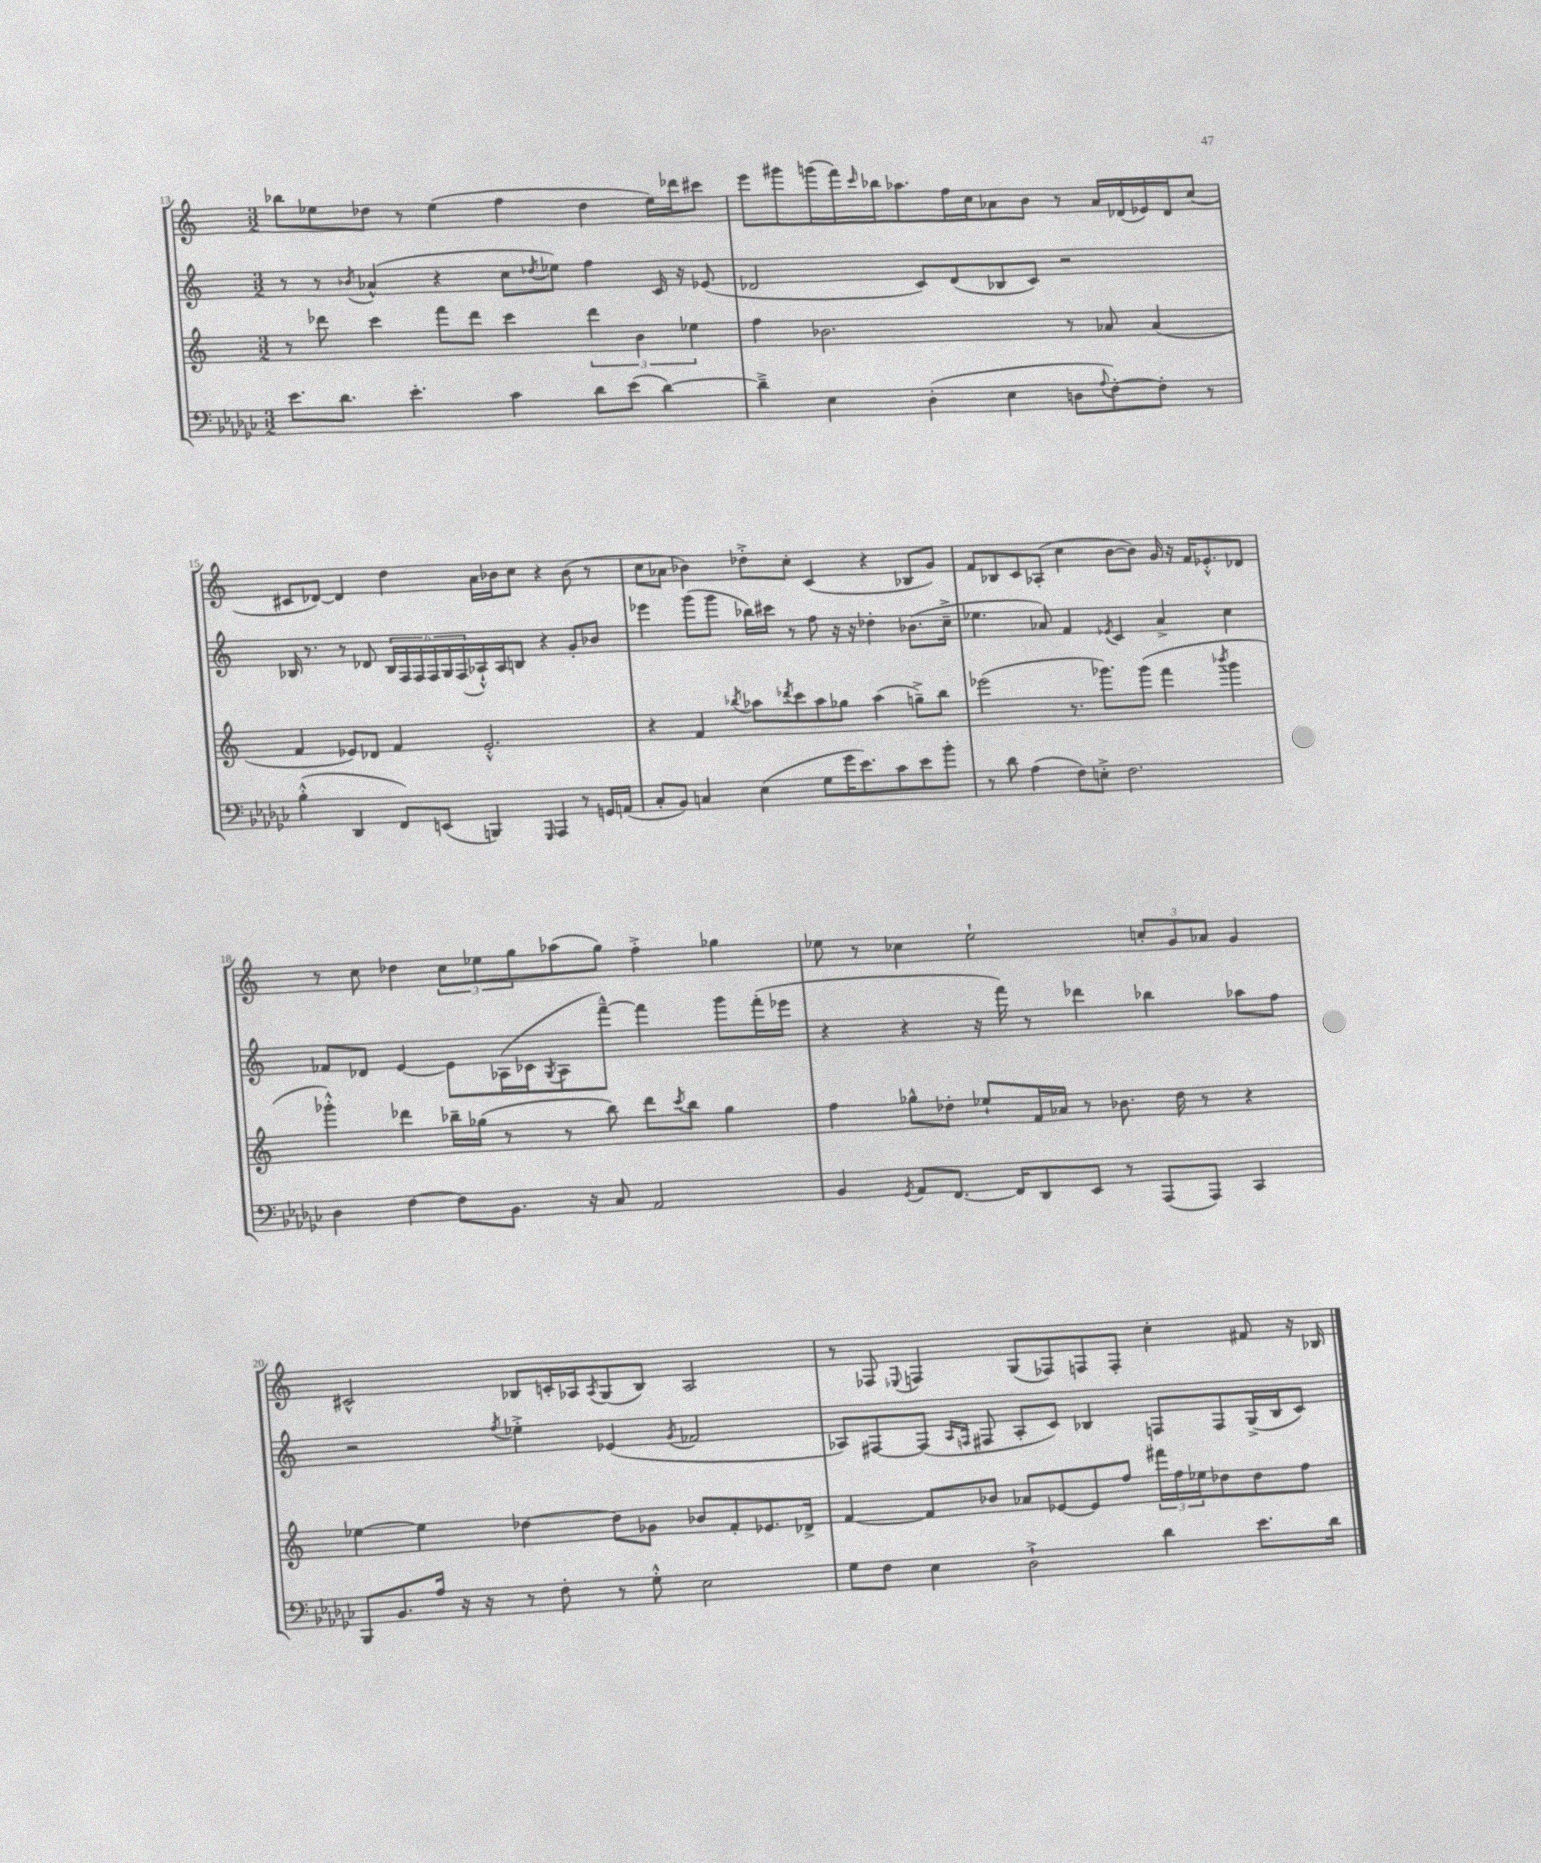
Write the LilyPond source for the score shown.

<<
\new StaffGroup <<
\new Staff = "s0" {
    \clef treble \key c \major \numericTimeSignature \time 3/2
    bes''8 ees''8 des''8 r8 ees''4( f''4 des''4 ees''16) des'''16 cis'''8 |
    e'''8 gis'''8 g'''16( f'''16) \grace { c'''16 } bes''16 aes''8. f''16 c''16 aes'8 b'8 r8 aes'16 des'16( ees'16) des'16 c''8( |
    cis'8 des'8~) des'4 d''4 a'16 bes'16 c''8 r4 bes'8( r8 |
    c''8 aes'8 bes'4) des''8-.-> c''8-. c'4( r4 bes8 g'8) |
    f'8 bes8 c'8 aes8-.( c''4 b'8~ b'8) g'16 r16 f'16 ees'8.-.-^ des'8 |
    r8 c''8 des''4 \tuplet 3/2 { c''8 ees''8 g''8 } aes''8( g''8) f''4-.-> ges''4 |
    ees''8 r8 ces''4 ees''2-! \tuplet 3/2 { c''8-. g'8 aes'8 } g'4 |
    cis'2-^ bes8 c'16-. aes16 \acciaccatura { aes8 } g8( bes8) aes2 |
    r8 fes8 \appoggiatura { ees8 } f4 g8( fes8) f8 f8-. c''4-. fis'8 r16 bes16 \bar "|." |
}
\new Staff = "s1" {
    \clef treble \key c \major \numericTimeSignature \time 3/2
    r8 r8 \acciaccatura { bes'8 } aes'4-^( r4 c''8 \acciaccatura { des''8 } ees''8) f''4 c'16 r16 ees'8( |
    des'2 c'8) des'8( bes8 c'8) r2 |
    bes16 r8. r8 des'8 \tuplet 6/4 { bes16 f16 f16 f16 g16 f16( } aes16-!-^) aes16 b8 r4 g'8-. bes'8 |
    ees'''4 g'''8( g'''8 bes''16) cis'''16 r8 f''8 r16 r16 des''4-. bes'8.( c''16---> |
    ees''4. aes'8) f'4 \acciaccatura { ees'8 } c'4 aes'4-> c''4 |
    fes'8 des'8 e'4~ e'8 aes16( ces'16 \acciaccatura { g8 } aes8 f'''8~---^) f'''4 g'''8 f'''16-.( ees'''16 |
    r4 r4 r16 f'''16) r8 des'''4 bes''4 aes''8 f''8 |
    r2 \acciaccatura { f''8 } ees''4-.-> ees'4( \acciaccatura { g'8 } fes'2 |
    aes8) fis8~ fis8( \grace { aes16 f16 } fis8 aes8-. c'8) bes4 f8 f8 g16->( bes16 c'8) \bar "|." |
}
\new Staff = "s2" {
    \clef treble \key c \major \numericTimeSignature \time 3/2
    r8 des'''8 c'''4 f'''8 des'''8 c'''4 \tuplet 3/2 { des'''4 b'4 ees''4 } |
    f''4 bes'2. r8 aes'8 aes'4( |
    f'4 ees'8) des'8 f'4 ees'2.-.-^ |
    r4 f'4 \acciaccatura { bes''8 } aes''8 \acciaccatura { des'''8 } c'''8 aes''8 ges''8 aes''4( g''8--->) bes''8 |
    ees'''2( r8. ges'''8.) ges'''8( f'''4 \acciaccatura { bes'''8 } ges'''4 |
    ges'''4-.-^) des'''4 bes''16-- ges''16( r8 r8 bes''8) des'''8 \acciaccatura { c'''8 } bes''8 ges''4 |
    f''4 ges''8-^ des''8-. ees''8-! f'16 aes'16 r8 bes'8. des''16 r8 r4 |
    ees''4~ ees''4 des''4~ des''8 ges'8 bes'8 f'8-. ees'8. des'16-> |
    f'4~ f'8 bes'8 aes'8 ees'8~ ees'8 f''8 \tuplet 3/2 { fis'''16 f''16 ees''16 } des''8 des''8 f''8 \bar "|." |
}
\new Staff = "s3" {
    \clef bass \key ges \major \numericTimeSignature \time 3/2
    ees'8. des'8. ees'4.-. ces'4 des'8 ees'8( des'4~) |
    des'4---> ees4 des4-.( ees4 d8 \appoggiatura { aes8 } f8~-.) f8-. r8 |
    bes4-.-^( des,4 f,8) e,8( b,,4) \grace { ges,,16 } aes,,4 r8 g,16 a,16( |
    ces8-. bes,8) c4 ees4( ges8 ges'16 ees'8.) ces'8 ees'8 bes'8-. |
    r8 des'8 aes4( f8) e8-.-> f2. |
    des4 f4~ f8 bes,8. r16 ces8 aes,2 |
    bes,4 \acciaccatura { ges,8 } aes,8 f,8.~ f,16 des,8 ees,8 r8 aes,,8( aes,,8) ces,4 |
    bes,,8 bes,8. aes16 r16 r16 r8 f8-. r8 ges8-.-^ ees2 |
    ges8 f8 ees4 des2-!-> des'4 ees'8. des'16 \bar "|." |
}
>>
>>
\layout { \context { \Score currentBarNumber = #13 } }
